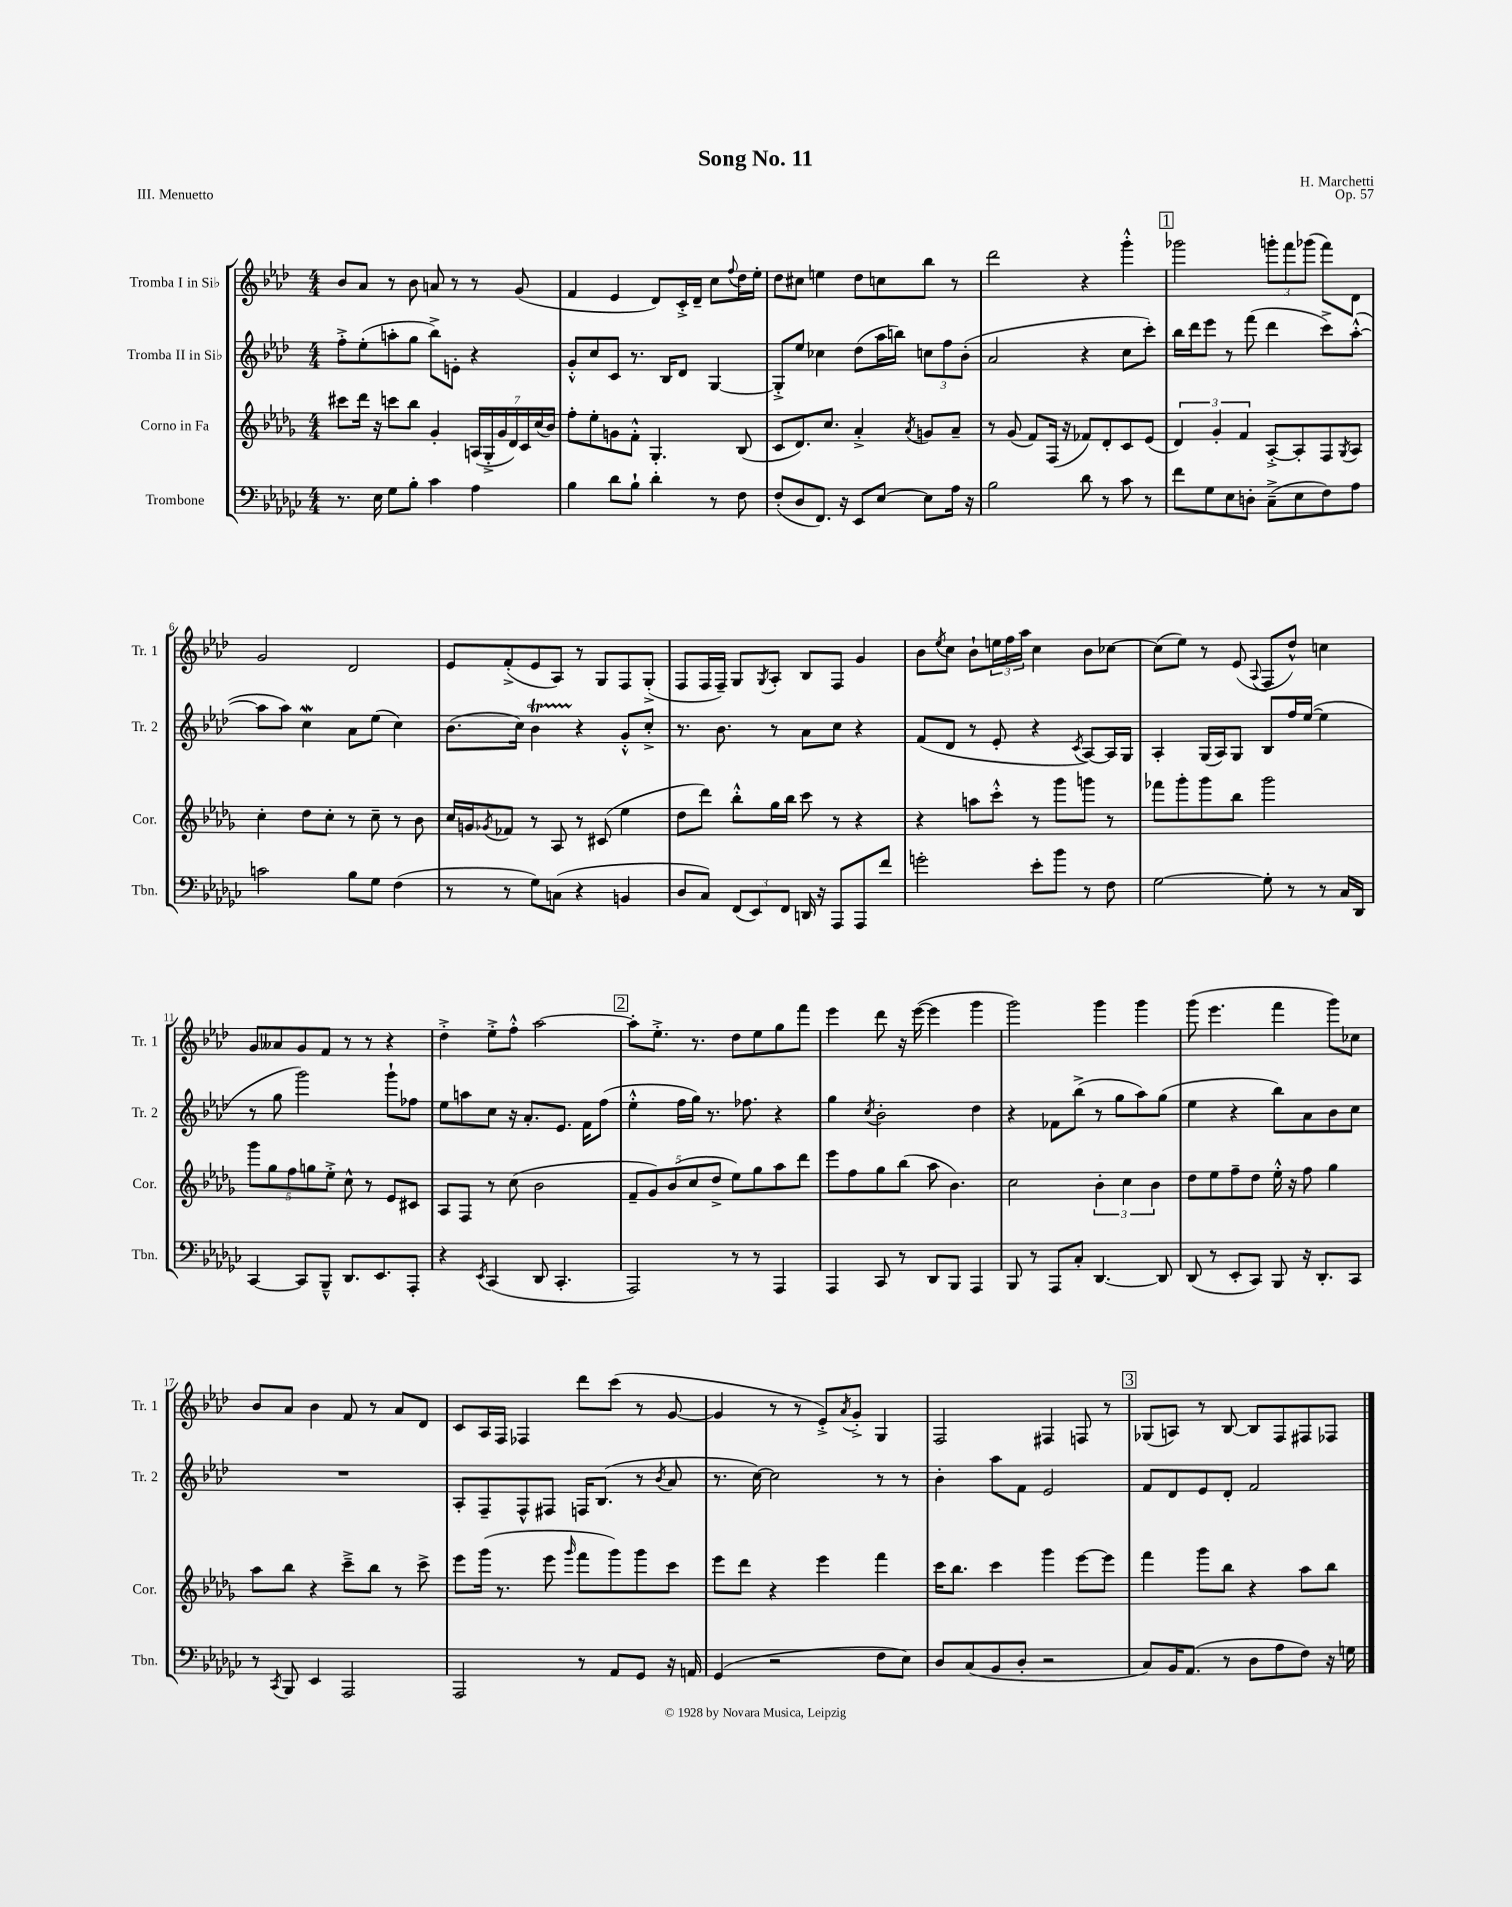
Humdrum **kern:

**kern	**kern	**kern	**kern
*part4	*part3	*part2	*part1
*staff4	*staff3	*staff2	*staff1
*I"Trombone	*I"Corno in Fa	*I"Tromba II in Si♭	*I"Tromba I in Si♭
*I'Tbn.	*I'Cor.	*I'Tr. 2	*I'Tr. 1
*clefF4	*clefG2	*clefG2	*clefG2
*k[b-e-a-d-g-c-]	*k[b-e-a-d-g-]	*k[b-e-a-d-]	*k[b-e-a-d-]
*M4/4	*M4/4	*M4/4	*M4/4
=1	=1	=1	=1
8.r	8ccc#X\L	8ff'^\L	8b-/L
.	16ddd-\Jk	(8ee-'\	8a-/J
16E-\	16r	.	.
8G-\L	8cccn\L	8aan'\	8r
8B-'\J	8bb-\J	8gg\J	8b-\
4c-\	4g-'/	8bb-^\L)	8an/
.	.	8en'\J	8r
4A-\	(28An/LL	4r	8r
.	28G-'^/	.	.
.	28g-/	.	.
.	28d-/)	.	.
.	.	.	(8g/
.	28c/	.	.
.	(28cc/	.	.
.	28b-/JJ)	.	.
=2	=2	=2	=2
4B-\	8ff'\L	8g'^^/L	4f/
.	8ee-'\	8cc/	.
8d-\L	8gn\	8c/J	4e-/
8B-`\J	8f'^^\J	8.r	.
4d-'\	4.G-'/	.	8d-/L)
.	.	16B-/KL	.
.	.	8d-/J	16c'^/L
.	.	.	16d-~/JJ
8r	.	[4G/	8cc\L
.	.	.	8qqff/
8F\	(8B-/	.	16dd-\L
.	.	.	16ee-'\JJ
=3	=3	=3	=3
(8F'/L	8c/L	8G'^/L]	8dd-\L
8D-/	8.d-/)	8ee-/J	8cc#X\J
8.FF/J)	.	4cc-X\	4een\
.	8.cc/J	.	.
16r	.	.	.
8EE-/L	4a-'^/	(8dd-\L	8dd-\L
[8E-/J	.	16aa-\L	8ccn\
.	.	16bbn\JJ)	.
.	8qa-/	.	.
8E-\L]	8gn/L	12ccn\L	8bb-\J
.	.	12ff\	.
16A-\Jk	8a-~/J	.	8r
.	.	(12b-'\J	.
16r	.	.	.
=4	=4	=4	=4
2B-\	8r	2a-/	2ddd-\
.	(8g-/	.	.
.	8f/L)	.	.
.	(16F/Jk	.	.
.	16r	.	.
8d-\	8f-X/L)	4r	4r
8r	8d-'/	.	.
8c-\	8c/	8cc\L	4ggg'^^\
8r	(8e-/J	8ccc'\J)	.
!!LO:REH:place=s1:t=1
=5	=5	=5	=5
8f\L	6d-/)	16bb-\LL	2ggg-X\
.	.	16ddd-\J	.
8G-\	.	8eee-\J	.
.	6g-'/	.	.
8E-\	.	8r	.
.	6f/	.	.
8Dn'\J	.	(8fff\	.
(8C-~^\L	[8A-'^/L	4ddd-\	12gggn'\L
.	.	.	12fff\
8E-\	8A-'/]	.	.
.	.	.	(12ggg-X\J
8F\)	8F/	8ccc^\L)	8fff\L)
.	8qG-/	.	.
8A-\J	8A-/J	([8aa-'^^\J	8d-\J
!!LO:LB:g=z
=6	=6	=6	=6
2cn\	4cc'\	8aa-\L]	2g/
.	.	8aa-\J)	.
.	8dd-\L	4ccW\	.
.	8cc'\J	.	.
8B-\L	8r	8a-\L	2d-/
8G-\J	8cc~\	(8ee-\J	.
(4F\	8r	4cc\)	.
.	8b-\	.	.
=7	=7	=7	=7
8r	16cc/LL	(8.b-\L	8e-/L
.	16gn/J	.	.
.	8qg-X/	.	.
8r	8f-X/J	.	(8f'^/
.	.	16cc\Jk)	.
8G-\L)	8r	4b-T\	8e-/
(8Cn\J	8A-/	.	8A-/J)
4r	8r	4r	8r
.	(8c#X/	.	8G/L
4BBn/	4ee-\	8g'^^/L	8F/
.	.	8cc'^/J	(8G'^/J
=8	=8	=8	=8
8D-/L	8dd-\L	8.r	8F/L
8C-/J)	8ddd-\J)	.	16F/L
.	.	8.b-\	16F~/JJ)
(12FF/L	8bb-'^^\L	.	8G/L
12EE-/)	.	.	.
.	.	.	8qG/
.	16gg-\L	8r	8A-'/J
12FF/J	.	.	.
.	16bb-\JJ	.	.
16DDn/	8ccc\	8a-\L	8B-/L
16r	.	.	.
8AAA-/L	8r	8cc\J	8F/J
8AAA-/	4r	4r	4g/
8f/J	.	.	.
=9	=9	=9	=9
2gn'\	4r	(8f/L	8b-\L
.	.	.	8qee-/
.	.	8d-/J	8cc\J
.	8aan\L	8r	8b-`\L
.	8ccc'^^\J	8e-'/	24een\L
.	.	.	24ff\
.	.	.	24aa-\JJ
8e-'\L	8r	4r	4cc\
8b-\J	8ggg-\L	.	.
.	.	8qc/	.
8r	8gggn\J	[8A-/L)	8b-\L
8F\	8r	16A-/L]	[8cc-X\J
.	.	16G/JJ	.
=10	=10	=10	=10
[2G-\	8fff-X\L	4A-'/	(8cc-\L]
.	8ggg-'\	.	8ee-\J)
.	8ggg-\	(16G/LL	8r
.	.	16A-/J)	.
.	8bb-\J	8G/J	(8e-/
.	.	.	8qqA-/
8G-'\]	2ggg-\	8B-/L	8F/L
8r	.	16ff/L	8dd-^^/J)
.	.	([16ee-/JJ	.
8r	.	4ee-\]	4ccn\
16C-/LL	.	.	.
16DD-/JJ	.	.	.
!!LO:LB:g=z
=11	=11	=11	=11
[4CC-/	10ggg-\L	8r	8g/L
.	10gg-\	.	.
.	.	8gg\	8a--X/
.	10ff\	.	.
8CC-/L]	.	2ggg\)	8g/
.	10ggn\	.	.
8BBB-~^^/J	.	.	8f/J
.	10ee-'^\J	.	.
8.DD-/L	8cc^^\	.	8r
.	8r	.	8r
8.EE-/	.	.	.
.	8e-/L	8ggg`\L	4r
8AAA-'/J	8c#X/J	8ff-X\J	.
=12	=12	=12	=12
4r	8A-/L	8ee-\L	4dd-'^\
.	8F/J	8aan\	.
8qEE-/	.	.	.
(4CC-/	8r	8cc\J	8ee-'^\L
.	(8cc\	16r	8ff'^^\J
.	.	8.a-'/L	.
8DD-/	2b-\	.	[2aa-\
4.CC-'/	.	8.e-/J	.
.	.	16f\KL	.
.	.	(8ff\J	.
!!LO:REH:place=s1:t=2
=13	=13	=13	=13
2AAA-/)	10f~/L	4ee-'^^\	8aa-'\L]
.	10g-/)	.	.
.	.	.	8.ee-'^\J
.	(10b-/	.	.
.	.	16ff\LL	.
.	10cc/	.	.
.	.	16gg\JJ)	8.r
.	.	8.r	.
.	10dd-^/J	.	.
8r	8ee-\L)	.	8dd-\L
.	.	8.ff-X\	.
8r	8gg-\	.	8ee-\
4AAA-/	8aa-\	4r	8gg\
.	8ddd-\J	.	8fff\J
=14	=14	=14	=14
4AAA-/	8eee-\L	4gg\	4eee-\
.	8ff\	.	.
.	.	8qcc/	.
8CC-/	8gg-\	2b-'\	8ddd-\
8r	(8bb-\J	.	16r
.	.	.	([16eee-\
8DD-/L	8aa-\	.	4eee-\]
8BBB-/J	4.b-\)	.	.
4AAA-/	.	4dd-\	4ggg\
=15	=15	=15	=15
8BBB-/	2cc\	4r	2ggg\)
8r	.	.	.
8AAA-/L	.	8f-X\L	.
8C-'/J	.	(8bb-^\J	.
[4.DD-/	6b-'\	8r	4ggg\
.	.	8gg\L	.
.	6cc\	.	.
.	.	8aa-\)	4ggg\
.	6b-\	.	.
8DD-/]	.	(8gg\J	.
=16	=16	=16	=16
(8DD-/	8dd-\L	4ee-\	(8ggg\
8r	8ee-\	.	4.eee-\
8EE-'/L	8ff~\	4r	.
8CC-/J)	8dd-\J	.	.
8BBB-/	16ee-'^^\	8bb-\L)	4fff\
.	16r	.	.
16r	8ff\	8a-\	.
8.DD-'/L	.	.	.
.	4gg-\	8b-\	8ggg\L)
8CC-/J	.	8cc\J	8cc-X\J
!!LO:LB:g=z
=17	=17	=17	=17
8r	8aa-\L	1r	8b-/L
8qCC-/	.	.	.
8BBB-/	8bb-\J	.	8a-/J
4EE-/	4r	.	4b-\
2AAA-/	8ccc~^\L	.	8f/
.	8bb-\J	.	8r
.	8r	.	8a-/L
.	8ccc^\	.	8d-/J
=18	=18	=18	=18
2AAA-/	8eee-\L	8A-'/L	8c/L
.	(16ggg-\Jk	8F~/	16A-/L
.	8.r	.	16F/JJ
.	.	8F^^/	4F-X/
.	8eee-\	8F#X/J	.
.	16qqggg-/	.	.
8r	8fff\L	16Fn/KL	8ddd-\L
.	.	(8.B-/J	.
8AA-/L	8ggg-\)	.	(8ccc\J
8GG-/J	8ggg-\	8r	8r
.	.	8qb-/	.
16r	8ccc\J	8a-/	[8g/
16AAn/	.	.	.
=19	=19	=19	=19
(4GG-/	8eee-\L	8.r	4g/]
.	8ddd-\J	.	.
.	.	[16cc\)	.
2r	4r	2cc\]	8r
.	.	.	8r
.	4eee-\	.	8e-'^/L)
.	.	.	8qa-/
.	.	.	8g'^/J
8F\L	4fff\	8r	4G/
8E-\J)	.	8r	.
=20	=20	=20	=20
8D-/L	16ccc\KL	4b-'\	2F/
.	8.bb-\J	.	.
(8C-/	.	.	.
8BB-/	4ccc\	8aa-\L	.
8D-'/J	.	8f\J	.
2r	4ggg-\	2e-/	4F#X/
.	[8eee-\L	.	8Fn/
.	8eee-\J]	.	8r
!!LO:REH:place=s1:t=3
=21	=21	=21	=21
8C-/L)	4fff\	8f/L	(8G-X/L
16BB-/K	.	8d-/	8An/J)
(8.AA-/J	.	.	.
.	8ggg-\L	8e-/	8r
8r	8bb-\J	8d-'/J	[8B-/
8D-\L	4r	2f/	8B-/L]
8A-\	.	.	8F/
8F\J)	8aa-\L	.	8F#X/
16r	8bb-\J	.	8F-X/J
16Gn\	.	.	.
==	==	==	==
*-	*-	*-	*-
